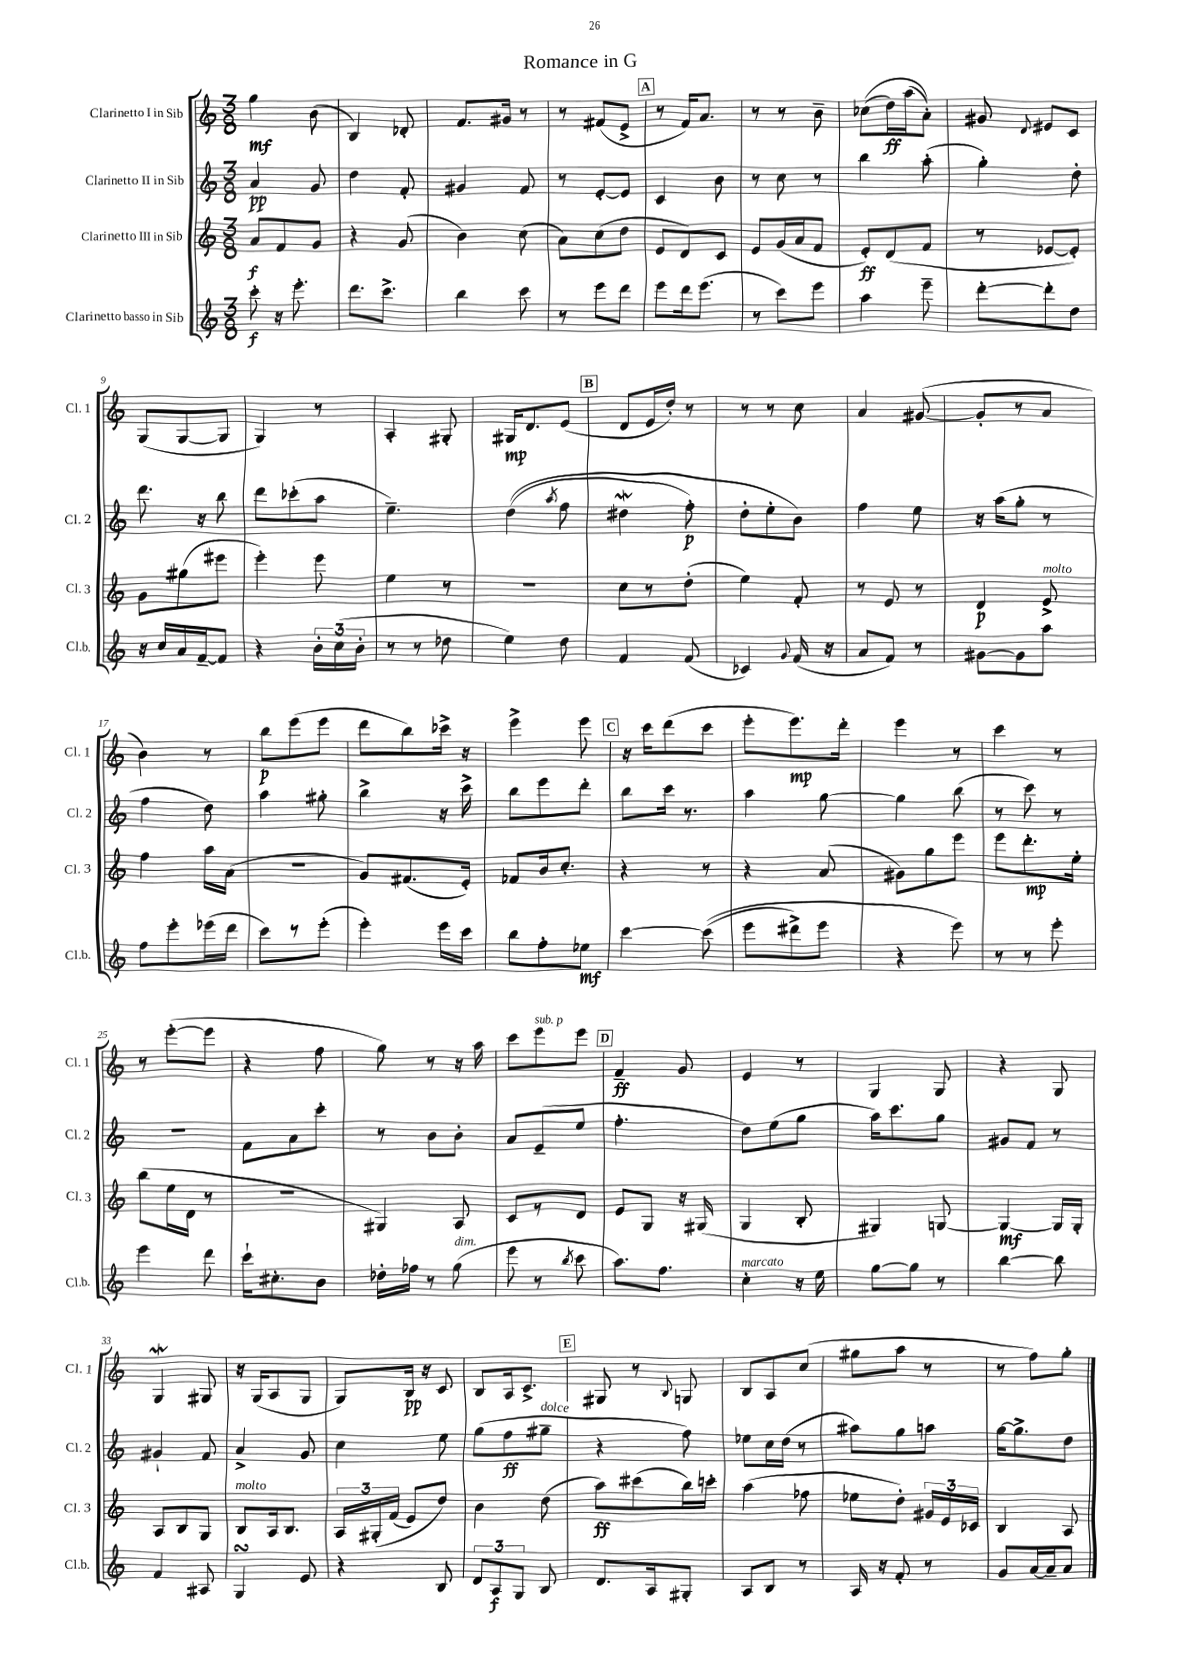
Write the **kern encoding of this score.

**kern	**kern	**kern	**kern
*staff4	*staff3	*staff2	*staff1
*clefG2	*clefG2	*clefG2	*clefG2
*k[]	*k[]	*k[]	*k[]
*M3/8	*M3/8	*M3/8	*M3/8
8ccc'\	8a/L	4a/	4gg\
16r	8f/	.	.
8.eee'\	.	.	.
.	8g/J	8g/	(8b\
=	=	=	=
8.ddd\L	4r	4dd\	4B/)
8.ccc^\J	.	.	.
.	(8g/	8f'/	8d-'/
=	=	=	=
4bb\	4b\)	4g#/	8.f/L
.	.	.	16g#/Jk
8ccc\	(8cc\	8f/	8r
=	=	=	=
8r	8a\L)	8r	8r
8eee\L	(8cc\	[8e'/L	(8f#/L
8ddd\J	8dd\J	8e/]J	8e^/J
=	=	=	=
8eee\L	8e/L	4c/	8r
16ddd\k	8d/)	.	16f/LK)
(8.eee\J	.	.	8.a/J
.	8c/J	8b\	.
=	=	=	=
8r	8e/L	8r	8r
8ccc\L)	(16g/L	8cc\	8r
.	16a/J	.	.
8eee\J	8f/J	8r	8b~\
=	=	=	=
4aa\	8e'/L)	4bb\	&((8cc-\L
.	(8d/	.	16dd\L)
.	.	.	(16aa\J
8eee~\	8f/J	(8aa'\	8a'\J)&)
=	=	=	=
[8ddd'\L	8r	4gg'\)	8g#/
.	.	.	8qqd/
8ddd'\]	[8e-/L	.	8e#/L
8dd\J	8e-'/]J)	8dd'\	8c/J
=	=	=	=
16r	8g\L	8.ddd\	(8G/L
16cc/LL	.	.	.
16a/	(8gg#\	.	[8G/
[16f~/J	.	16r	.
8f/]J	8eee#\J	8bb\	8G/]J
=	=	=	=
4r	4eee'\)	8ddd\L	4G/)
.	.	(8ccc-'\	.
24b'\LL	8eee\	8aa\J	8r
(24cc\	.	.	.
24b'\JJ	.	.	.
=	=	=	=
8r	4ee\	4.ee~\)	4A'/
8r	.	.	.
8dd-\	8r	.	8G#'/
=	=	=	=
4ee\)	4.r	&((4dd\	16G#/LK
.	.	.	8.d/
.	.	8qaa/	.
8dd\	.	8ff\	(8e/J
=	=	=	=
4f/	8cc\L	4dd#\	8d/L
.	8r	.	16e/L
.	.	.	16dd'/JJ)
(8f/	(8dd'\J	8ff'\)	8r
=	=	=	=
4c-/)	4ee\)	8dd'\L	8r
.	.	8ee'\	8r
8qqg/	.	.	.
(16f/	8f'/	8b\J&)	8cc\
16r	.	.	.
=	=	=	=
8a/L	8r	4ff\	4a/
8f/J)	8e/	.	.
8r	8r	8ee\	([8g#/
=	=	=	=
[8g#\L	4d/	16r	8g#'/]L
.	.	(16aa\LK	.
8g#\]	.	8gg'\J	8r
8aa\J	8e^/	8r	8a/J
=	=	=	=
8ff\L	4ff\	4ff\	4b\)
8eee'\	.	.	.
(16eee-\L	16aa\LL	8dd\)	8r
16ddd\JJ	(16a\JJ	.	.
=	=	=	=
8ccc\L)	4.r	4aa\	8bb\L
8r	.	.	(8eee\
(8eee'\J	.	8gg#'\	8eee\J
=	=	=	=
4eee'\)	8g/L)	4bb^\	8ddd\L
.	(8.f#/	.	8bb\)
16eee\LL	.	16r	16ccc-^\Jk
16ccc\JJ	16e'/Jk)	16ccc^\	16r
=	=	=	=
8bb\L	8f-/L	8bb\L	4eee^\
8ff'\	16b/k	8eee\	.
.	8.cc'/J	.	.
8ee-\J	.	8ddd'\J	8eee\
=	=	=	=
[4ccc\	4r	8bb\L	16r
.	.	.	16ccc\LK
.	.	16ccc\Jk	(8ddd\
.	.	8.r	.
&((8ccc\]	8r	.	8ccc\J
=	=	=	=
8eee\L	4r	4aa\	8eee'\L
8ddd#^\)	.	.	8.eee\)
8eee\J	(8a/	[8gg\	.
.	.	.	16ddd'\Jk
=	=	=	=
4r	8g#\L)	4gg\]	4eee\
.	8gg\	.	.
8eee\&)	8eee\J	(8bb\	8r
=	=	=	=
8r	8eee\L	8r	4ccc\
8r	8.ddd'\	8ccc\)	.
8eee'\	.	8r	8r
.	16ee'\Jk	.	.
=	=	=	=
4eee\	(8bb\L	4.r	8r
.	16ee\L	.	([8eee'\L
.	16d\JJ	.	.
8ddd\	8r	.	8eee\]J
=	=	=	=
16ccc`\LK	4.r	8f\L	4r
8.cc#'\	.	.	.
.	.	8a\	.
8b\J	.	8ccc'\J	8ff\
=	=	=	=
16dd-'\LL	4G#/)	8r	8gg\)
16ff-\JJ	.	.	.
8r	.	8b\L	8r
(8gg\	8A/	8b'\J	16r
.	.	.	16aa\
=	=	=	=
8eee\	8c/L	8a/L	8ccc\L
8r	8r	(8e~/	8eee\
8qbb/	.	.	.
8ccc\	8d/J	8ee/J	8eee\J
=	=	=	=
8.aa\L)	8e/L	4.ff'\	4f~/
.	8G/J	.	.
8.ff\J	.	.	.
.	16r	.	8g/
.	(16G#/	.	.
=	=	=	=
4cc'\	4G/	8dd\L)	4e/
.	.	(8ee\	.
16r	8B'/	8gg\J	8r
16ee\	.	.	.
=	=	=	=
[8gg\L	4G#/)	16aa\LK)	4G/
.	.	8.ccc\	.
8gg\]J	.	.	.
8r	[8G/	8gg\J	8G/
=	=	=	=
[4bb\	4G/_	8g#/L	4r
.	.	8f/J	.
8bb\]	16G/]LL	8r	8G/
.	16G'/JJ	.	.
=	=	=	=
4f/	8A/L	4g#`/	4G/
.	8B/	.	.
8A#/	8G/J	8f/	8G#/
=	=	=	=
4G/	8B/L	4a^/	16r
.	.	.	(16G/LK
.	16A/k	.	8A/
.	8.B/J	.	.
8e/	.	8g/	8G/J
=	=	=	=
4r	24A/LL	4cc\	8G/L)
.	&(24G#'/	.	.
.	(24f/JJ	.	.
.	8e/L)	.	16B/Jk
.	.	.	16r
8B/	8dd/J&)	8ee\	8c/
=	=	=	=
12d/L	4b\	(8gg\L	8B/L
12A/	.	.	.
.	.	8ff\	16A/k
12G/J	.	.	.
.	.	.	8.c^/J
8B/	(8dd\	8gg#~\J	.
=	=	=	=
8.d/L	8aa\L)	4r	8G#/
.	(8ccc#\	.	8r
16A/k	.	.	.
.	.	.	8qqB/
8G#'/J	16bb\L)	8ff\)	8G/
.	16ccc'\JJ	.	.
=	=	=	=
8A/L	(4aa\	8ee-\L	8B/L
8B/J	.	16cc\L	8A/
.	.	(16dd\JJ	.
8r	8ff-\	8r	(8cc/J
=	=	=	=
16A/	8ee-\L	8aa#\L)	8gg#\L
16r	.	.	.
8f'/	8dd'\J)	8gg\	8aa\J
8r	24g#/LL	8aa\J	8r
.	24e/	.	.
.	24c-/JJ	.	.
=	=	=	=
8g/L	4B/	[16gg\LK	8r
.	.	8.gg^\]	.
[16a/L	.	.	8ff\L)
16a~/]J	.	.	.
8a/J	8A/	8dd\J	8gg'\J
==	==	==	==
*-	*-	*-	*-
